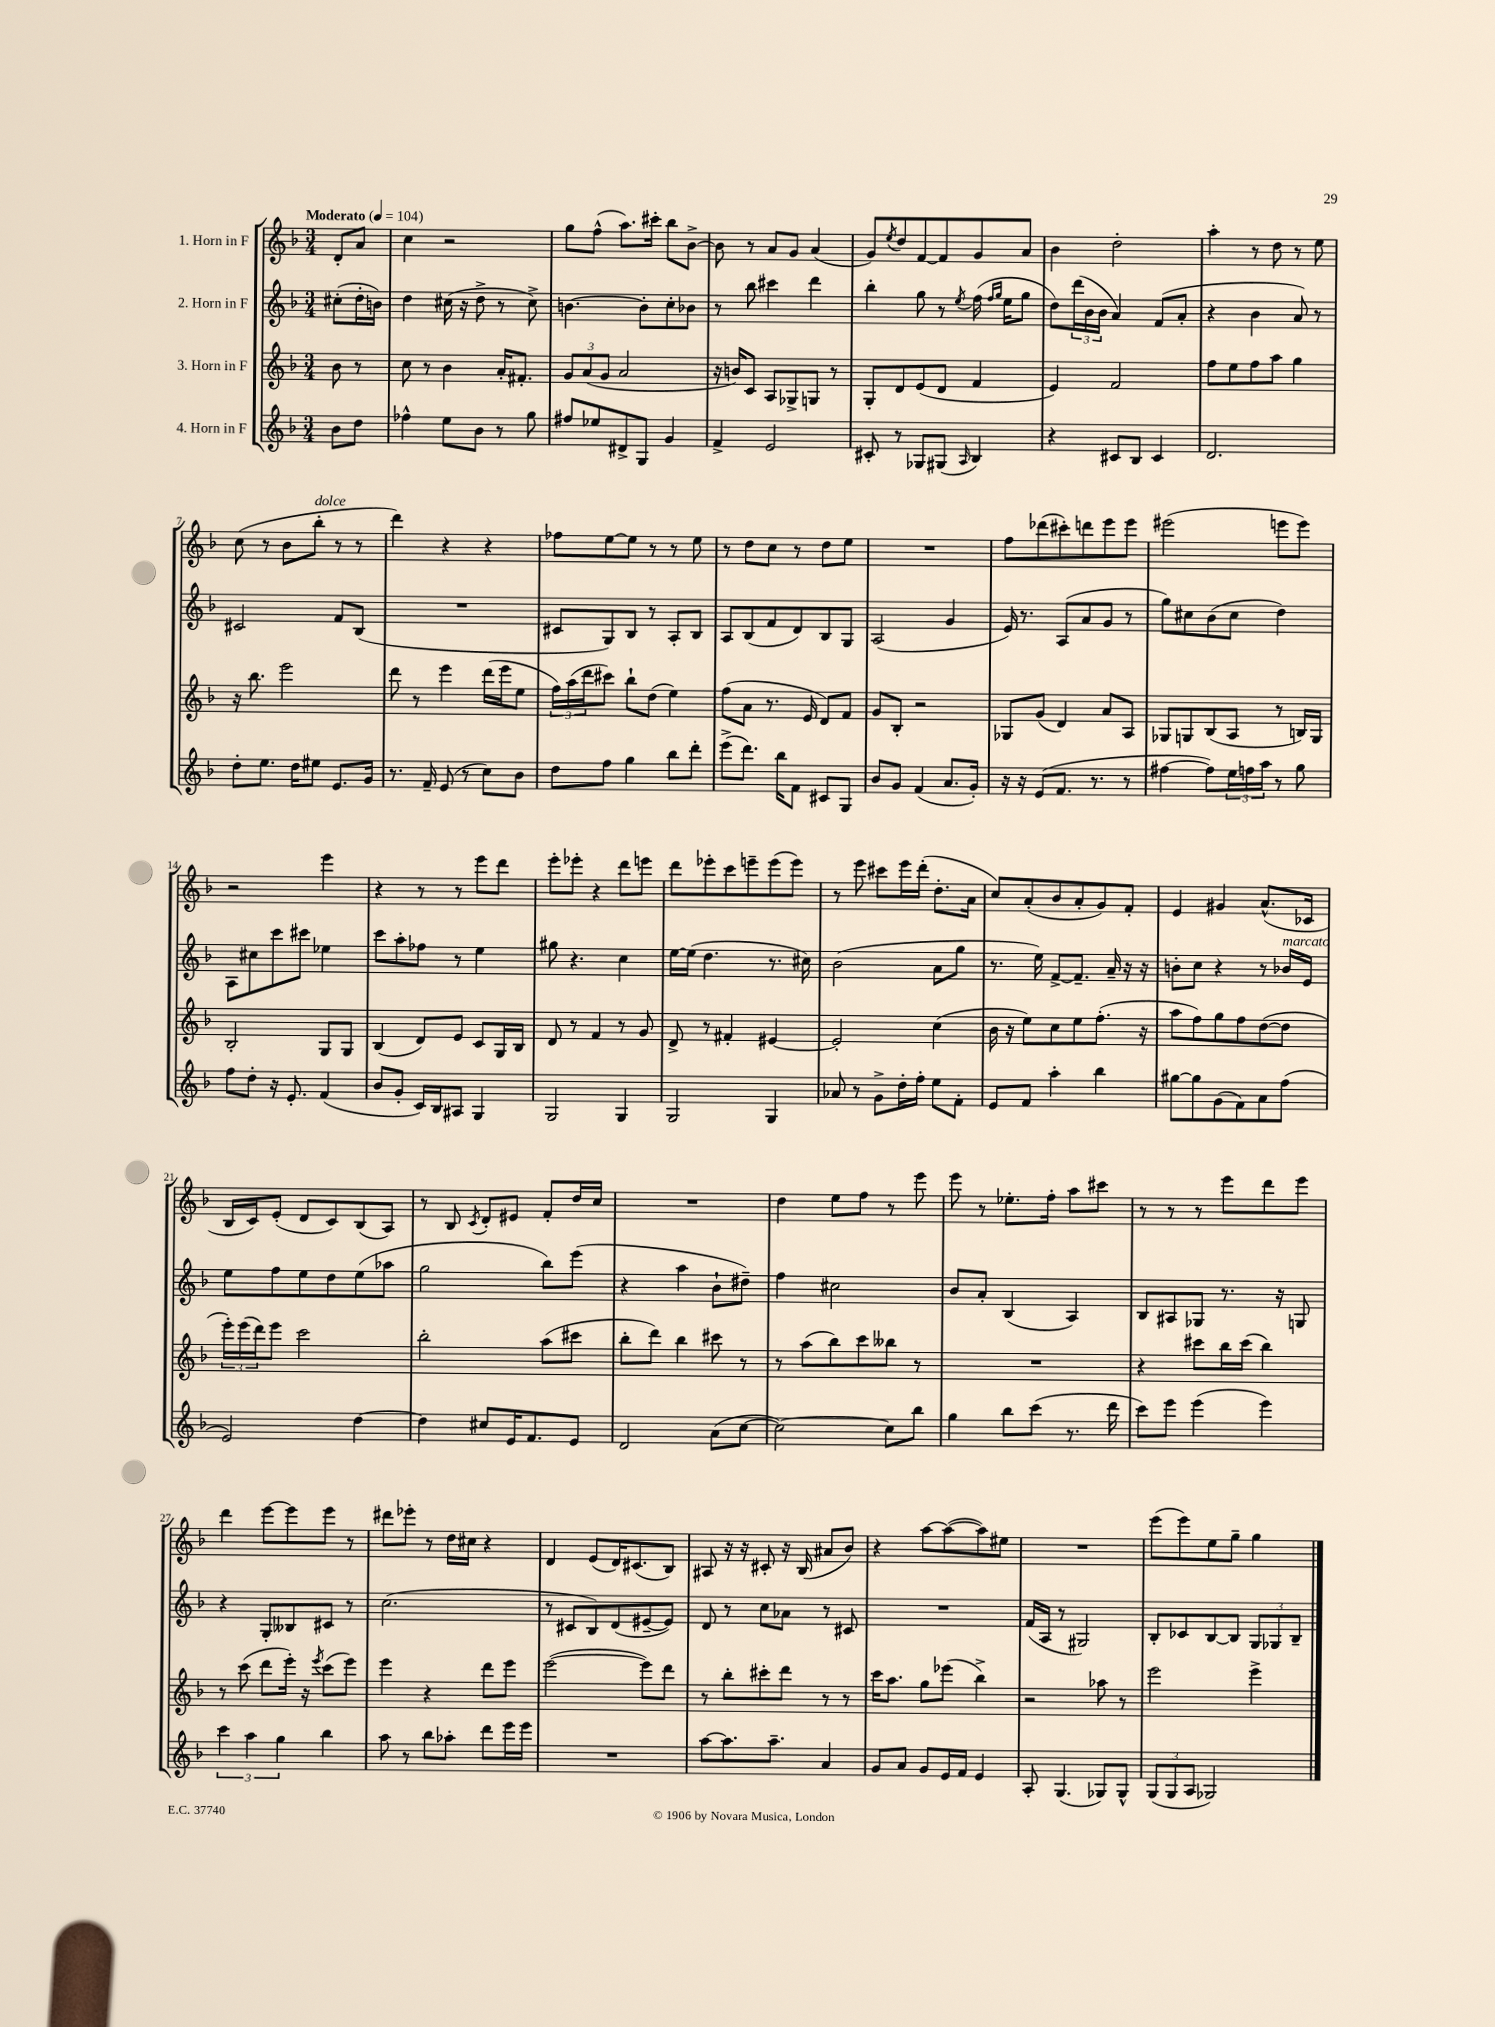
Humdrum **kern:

**kern	**kern	**kern	**kern
*part4	*part3	*part2	*part1
*staff4	*staff3	*staff2	*staff1
*I"4. Horn in F	*I"3. Horn in F	*I"2. Horn in F	*I"1. Horn in F
*clefG2	*clefG2	*clefG2	*clefG2
*k[b-]	*k[b-]	*k[b-]	*k[b-]
*M3/4	*M3/4	*M3/4	*M3/4
*MM104	*MM104	*MM104	*MM104
=	=	=	=
!	!	!	!LO:TX:a:B:t=Moderato
8b-\L	8b-\	(8cc#X'\L	8d'/L
8dd\J	8r	16dd'\L	8a/J
.	.	16bn\JJ)	.
=1	=1	=1	=1
4ff-X^^\	8cc\	4dd\	4cc\
.	8r	.	.
8ee\L	4b-\	(16cc#X\	2r
.	.	16r	.
8b-\J	.	8dd^\	.
8r	16a'/KL	8r	.
.	8.f#X'/J	.	.
8gg\	.	8cc#^\)	.
=2	=2	=2	=2
8ff#X/L	12g/L	[4.bn\	8gg\L
.	(12a/	.	.
8ee-X/	.	.	(8ff^^\J
.	12g/J	.	.
8d#X^/	2a/	.	8.aa\L)
8G/J	.	8b'\L]	.
.	.	.	16ccc#X'\Jk
4g/	.	8cc'\	8bb-\L
.	.	8b-X\J	[8b-^\J
=3	=3	=3	=3
4f^/	16r	8r	8b-\]
.	16bn/KL)	.	.
.	8c/J	8bb-\	8r
2e/	8A/L	4ccc#X\	8a/L
.	8G-X^/	.	8g/J
.	8Gn/J	4ddd\	(4a/
.	8r	.	.
=4	=4	=4	=4
8c#X'/	8G'/L	4bb-'\	8g/L)
.	.	.	8qee/
8r	8d/	.	8dd/
8G-X/L	(8e/	8gg\	[8f/
(8G#X/J	8d/J	8r	8f/]
16qqA/	.	8qee/	.
4B-/)	4f/	(16ff\	8g/
.	.	16qqff/LL	.
.	.	16qqgg/JJ	.
.	.	16ee\KL	.
.	.	8gg\J	8a/J
=5	=5	=5	=5
4r	4e/)	8dd\L)	4b-\
.	.	(24ddd\L	.
.	.	24b-\	.
.	.	24b-\JJ	.
8c#X/L	2f/	4a/)	2dd'\
8B-/J	.	.	.
4c#/	.	(8f/L	.
.	.	8a'/J	.
=6	=6	=6	=6
2.d/	8ff\L	4r	4aa'\
.	8ee\	.	.
.	8ff\	4b-\	8r
.	8aa\J	.	8dd\
.	4gg\	8a/)	8r
.	.	8r	8ee\
!!LO:LB:g=z
=7	=7	=7	=7
8dd'\L	16r	2c#X/	(8cc\
.	8.bb-\	.	.
8.ee\J	.	.	8r
.	2eee\	.	8b-\L
16dd\KL	.	.	.
!	!	!	!LO:TX:a:i:t=dolce
8ee#X\J	.	.	8bb-'\J
8.e/L	.	8f/L	8r
.	.	(8B-/J	8r
16g/Jk	.	.	.
=8	=8	=8	=8
8.r	8ddd\	2.r	4ddd\)
.	8r	.	.
16f~/	.	.	.
(8e/	4eee\	.	4r
8r	.	.	.
8cc\L)	(16ddd\LL	.	4r
.	16eee\J	.	.
8b-\J	8ee\J	.	.
=9	=9	=9	=9
8dd\L	24ff\LL)	8c#X/L	8ff-X\L
.	(24aa\	.	.
.	24ddd\J	.	.
8ff\J	8ccc#X\J)	8G/)	[8ee\
4gg\	8bb-`\L	8B-/J	8ee\J]
.	(8dd\J	8r	8r
8bb-\L	4ee\)	8A'/L	8r
8ddd'\J	.	8B-/J	8ee\
=10	=10	=10	=10
(8eee^\L	(8ff\L	8A/L	8r
8.ddd\J)	8a\J	(8B-/	8dd\L
.	8.r	8f/	8cc\J
16bb-\KL	.	.	.
8f\J	.	8d/)	8r
.	16e/	.	.
8c#X/L	8d/L)	8B-/	8dd\L
8G/J	8f/J	8G/J	8ee\J
=11	=11	=11	=11
8b-/L	8g/L	(2A/	2.r
8g/J	8B-'/J	.	.
(4f/	2r	.	.
8.a/L	.	4g/	.
16g'/Jk)	.	.	.
=12	=12	=12	=12
16r	8G-X/L	16e/)	8ff\L
16r	.	8.r	.
(8e/L	(8g/J	.	(8ddd-X\
8.f/J	4d/)	(8A/L	8ccc#X'\)
.	.	8a/	8dddn\
8.r	.	.	.
.	8a/L	8g/J	8eee\
8r	8A/J	8r	8eee\J
=13	=13	=13	=13
[4ff#X\	8G-X/L	8gg\L)	(2eee#X\
.	8Gn/	8cc#X\	.
8ff#\L])	(8B-/	(8b-\	.
24ee\L	8A/J	8cc#\J	.
24ffn\	.	.	.
24aa\JJ	.	.	.
8r	8r	4dd\)	8eeen\L
8gg\	16Bn/LL)	.	8eee\J)
.	16G/JJ	.	.
!!LO:LB:g=z
=14	=14	=14	=14
8ff\L	2B-'/	8A\L	2r
8dd'\J	.	8cc#X\	.
16r	.	8ccc\	.
8.e'/	.	.	.
.	.	8ccc#X\J	.
(4f/	8G/L	4ee-X\	4eee\
.	8G/J	.	.
=15	=15	=15	=15
8b-/L	(4B-/	8ccc\L	4r
8g'/J	.	8aa'\	.
16c/LL)	8d/L)	8ff-X\J	8r
16B-/J	.	.	.
8A#X/J	8e/J	8r	8r
4G/	8c/L	4ee\	8eee\L
.	16G/L	.	8ddd\J
.	16B-/JJ	.	.
=16	=16	=16	=16
2G/	8d/	8gg#X\	8eee'\L
.	8r	4.r	8eee-X'\J
.	4f/	.	4r
4G/	8r	4cc\	8ddd\L
.	8g/	.	8eeen\J
=17	=17	=17	=17
2G/	8d^/	[16ee\LL	8ddd\L
.	.	(16ee\JJ]	.
.	8r	4.dd\	8eee-X'\
.	4f#X'/	.	8ccc\
.	.	.	8eeen~\
4G/	[4e#X/	8.r	(8eee\
.	.	.	8eee\J)
.	.	16cc#X\)	.
=18	=18	=18	=18
8a-X/	2e#'/]	(2b-\	8r
8r	.	.	8eee\
8g^\L	.	.	8ccc#X\L
16dd'\L	.	.	16eee\L
16ff'\JJ	.	.	(16ddd'\JJ
8ee\L	(4cc\	8a\L	8.dd'\L
8f'\J	.	8gg\J	.
.	.	.	16a\Jk
=19	=19	=19	=19
8e/L	16b-\	8.r	8cc/L)
.	16r	.	.
8f/J	8ee\L)	.	(8a'/
.	.	16ee\)	.
4aa'\	8cc\	[8f^/L	8b-/
.	8ee\	8.f~/J]	8a'/
4bb-\	(8.ff'\J	.	8g/)
.	.	16a~/	.
.	.	16r	8f'/J
.	16r	16r	.
=20	=20	=20	=20
[8gg#X\L	8aa\L	8bn'\L	4e/
8gg#\]	8ff\)	8cc\J	.
(8g\	8gg\	4r	4g#X/
8f\)	8ff\	.	.
8a\	([8dd\	8r	(8.a^^/L
!	!	!LO:TX:a:i:t=marcato	!
(8ff\J	8dd\J]	16b-X/LL	.
.	.	16e/JJ	16c-X/Jk
!!LO:LB:g=z
=21	=21	=21	=21
2e/)	24eee'\LL)	8ee\L	16B-/LL
.	(24eee\	.	.
.	.	.	16c/J)
.	24ddd\J)	.	.
.	8eee\J	8ff\	(8e'/J
.	2ccc\	8ee\	8d/L
.	.	8dd\	8c/)
[4dd\	.	(8ee\	(8B-/
.	.	8aa-X\J	8A/J)
=22	=22	=22	=22
4dd\]	2bb-'\	2gg\	8r
.	.	.	8B-/
.	.	.	8qc/
8cc#X/L	.	.	8d'/L
16e/K	.	.	8e#X/J
8.f/	.	.	.
.	(8aa\L	8bb-\L)	8f'/L
8e/J	8ccc#X\J	(8eee\J	16dd/L
.	.	.	16cc/JJ
=23	=23	=23	=23
2d/	8bb-'\L	4r	2.r
.	8ddd\J)	.	.
.	4bb-\	4aa\	.
(8a\L	8ccc#X\	8b-`\L	.
[8cc\J	8r	8dd#X~\J)	.
=24	=24	=24	=24
2cc\_)	8r	4ff\	4dd\
.	(8aa\L	.	.
.	8bb-\)	2cc#X\	8ee\L
.	8ccc\	.	8ff\J
8cc\L]	8bb--X\J	.	8r
8bb-\J	8r	.	8eee\
=25	=25	=25	=25
4gg\	2.r	8b-/L	8eee\
.	.	8a'/J	8r
8bb-\L	.	(4B-/	8.ee-X'\L
(8ccc\J	.	.	.
.	.	.	16ff'\Jk
8.r	.	4A/)	8aa\L
.	.	.	8ccc#X\J
16ddd\	.	.	.
=26	=26	=26	=26
8ccc\L)	4r	8B-/L	8r
8eee\J	.	8A#X/	8r
(4eee\	8ccc#X\L	8G-X/J	8r
.	16bb-\L	8.r	8eee\L
.	(16ccc#\JJ	.	.
4eee\)	4bb-\)	.	8ddd\
.	.	16r	.
.	.	8Gn/	8eee\J
!!LO:LB:g=z
=27	=27	=27	=27
6ccc\	8r	4r	4ddd\
.	(8ccc\	.	.
6aa\	.	.	.
.	8ddd\L	8G'/L	[8eee\L
6gg\	.	.	.
.	16eee'\Jk)	8B--X/	8eee\]
.	16r	.	.
.	8qeee/	.	.
4bb-\	(8ccc\L	8c#X/J	8eee\J
.	8eee\J)	8r	8r
=28	=28	=28	=28
8aa\	4eee\	(2.cc\	8ddd#X\L
8r	.	.	8eee-X'\J
8bb-\L	4r	.	8r
8aa-X'\J	.	.	16dd\LL
.	.	.	16cc#X\JJ
8ddd\L	8ddd\L	.	4r
16eee\L	8eee\J	.	.
16eee\JJ	.	.	.
=29	=29	=29	=29
2.r	([2eee\	8r	4d/
.	.	8c#X/L	.
.	.	8B-/)	(8e/L
.	.	(8d/	16d/K)
.	.	.	(8.c#X/
.	8eee\L])	[8e#X~/	.
.	8ddd\J	8e#/J])	8B-/J)
=30	=30	=30	=30
[8aa\L	8r	8d/	8A#X/
8.aa\]	8bb-'\L	8r	16r
.	.	.	16r
.	8ccc#X'\	8cc\L	8c#X'/
8.aa~\J	.	.	.
.	8ddd\J	8a-X\J	16r
.	.	.	(16B-/
4a/	8r	8r	8a#X/L
.	8r	8c#X/	8b-/J)
=31	=31	=31	=31
8g/L	16ccc\KL	2.r	4r
.	8.aa\J	.	.
8a/J	.	.	.
8g/L	8gg\L	.	[8aa\L
16e/L	(8eee-X\J	.	(8aa\_
16f/JJ	.	.	.
4e/	4bb-^\)	.	8aa\])
.	.	.	8ee#X\J
=32	=32	=32	=32
8A'/	2r	(16f/LL	2.r
.	.	16A/JJ	.
(4.G/	.	8r	.
.	.	2G#X/)	.
8G-X/L)	8aa-X\	.	.
8G-^^/J	8r	.	.
=33	=33	=33	=33
(12G/L	2eee\	8B-'/L	(8eee\L
12G/	.	.	.
.	.	8c-X/	8eee\)
12A/J	.	.	.
2G-X/)	.	[8B-/	8ee\
.	.	8B-/J]	8gg~\J
.	4eee^\	12G/L	4gg\
.	.	12G-X/	.
.	.	12B-~/J	.
==	==	==	==
*-	*-	*-	*-
